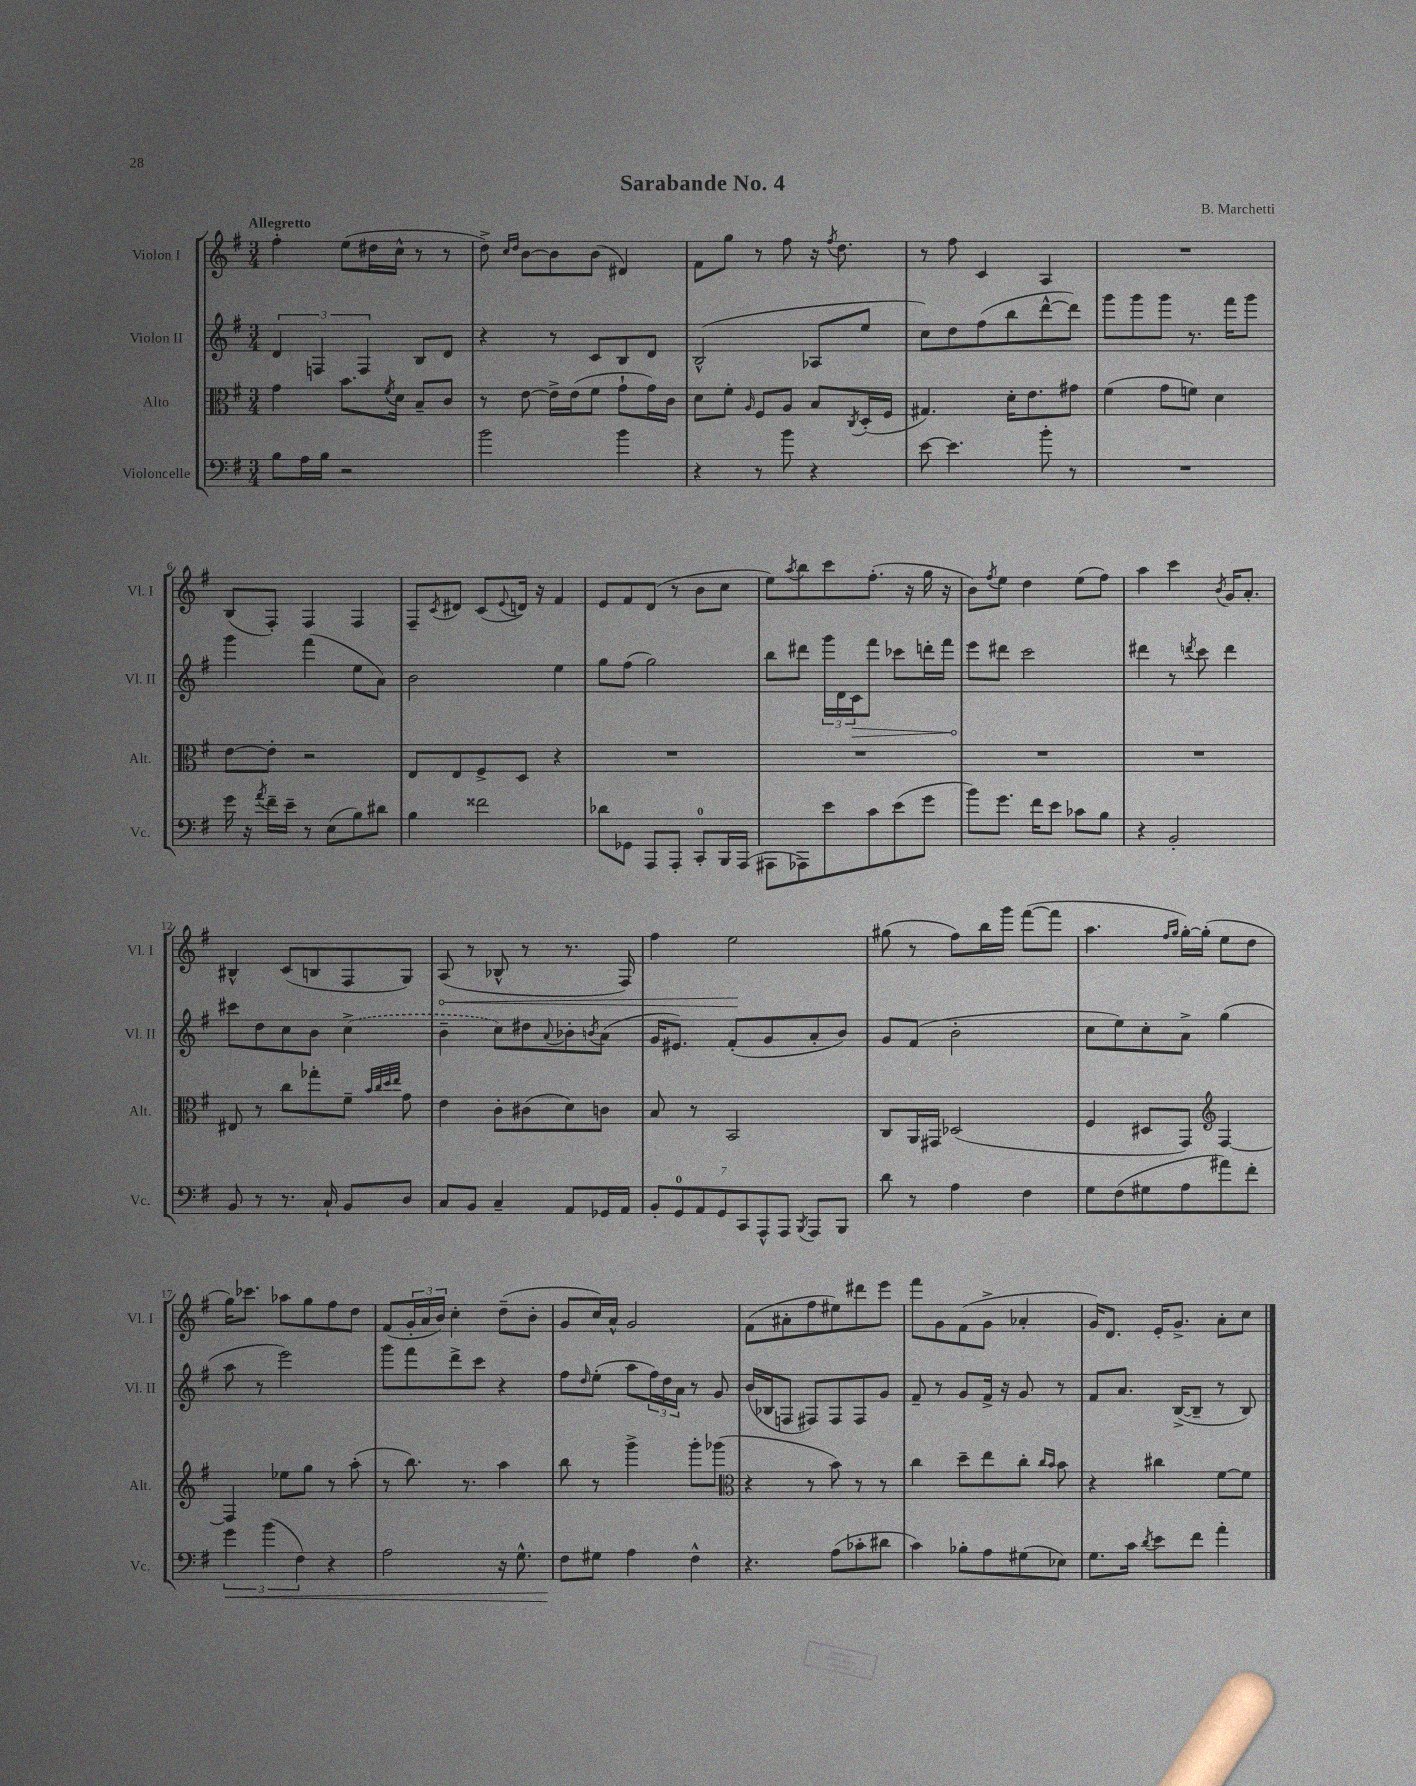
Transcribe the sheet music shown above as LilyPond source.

\header { title = "Sarabande No. 4" composer = "B. Marchetti" }
<<
\new StaffGroup <<
\new Staff = "s0" \with { instrumentName = "Violon I" shortInstrumentName = "Vl. I" } {
    \clef treble \key g \major \numericTimeSignature \time 3/4 \tempo "Allegretto"
    fis''4-. e''8( dis''16 c''16-^ r8 r8 |
    d''8->) \grace { c''16 d''16 } b'8~ b'8 b'8( dis'4) |
    fis'8 g''8 r8 fis''8 r16 \acciaccatura { fis''8 } d''8. |
    r8 fis''8 c'4 a4 |
    R2. |
    b8( fis8-.) fis4 fis4 |
    fis8-- \acciaccatura { c'8 } dis'8 c'8( \appoggiatura { e'8 } d'16) r16 fis'4 |
    e'8 fis'8 d'8( r8 b'8 c''8 |
    e''8) \acciaccatura { a''8 } b''8 c'''8 fis''8.-.( r16 g''16 r16 |
    b'8) \acciaccatura { fis''8 } e''8 d''4 e''8( fis''8) |
    a''4 c'''4 \acciaccatura { b'8 } g'16 a'8.-. |
    bis4-^ c'8( b8 fis8 g8) |
    \once \override Hairpin.circled-tip = ##t a8\<( r8 bes8-^ r8 r8. fis16) |
    fis''4 e''2\! |
    gis''8( r8 fis''8) b''16 g'''16 fis'''8~( fis'''8 |
    a''4. \grace { fis''16 g''16 } g''16~-.) g''16-.( e''8 d''8 |
    g''16) ces'''8. aes''8 g''8 fis''8 d''8 |
    fis'8( \tuplet 3/2 { g'16-. a'16 b'16) } c''4-. d''8--( b'8-. |
    g'8 c''16) a'16-^ g'2 |
    fis'8( ais'8-. fis''8 eis''8) dis'''8 e'''8 |
    fis'''8 g'8 fis'8( g'8-> aes'4-. |
    g'16) d'8. e'16-. g'8.-> a'8-. c''8 \bar "|." |
}
\new Staff = "s1" \with { instrumentName = "Violon II" shortInstrumentName = "Vl. II" } {
    \clef treble \key g \major \numericTimeSignature \time 3/4
    \tuplet 3/2 { d'4 f4 f4 } b8 d'8 |
    r4 r8 c'8 b8 d'8 |
    b2-^( aes8 e''8 |
    c''8) d''8 fis''8( b''8 d'''8~-^ d'''8) |
    g'''8 g'''8 g'''8 r8. fis'''16 g'''8 |
    g'''4 fis'''4( e''8 a'8) |
    b'2 e''4 |
    g''8 fis''8( g''2) |
    b''8 dis'''8 \tuplet 3/2 { g'''16 d'16 \once \override Hairpin.circled-tip = ##t c'16\> } fis'''8 ces'''8 d'''16-. fis'''16 |
    e'''8\! dis'''8 c'''2 |
    dis'''4 r8 \acciaccatura { d'''8 } c'''8 d'''4 |
    cis'''8 d''8 c''8 b'8 \once \slurDashed c''4->( |
    b'4-- c''8) dis''8 \appoggiatura { a'8 } bes'8-. \acciaccatura { b'8 } a'8( |
    g'16 eis'8.) fis'8-.( g'8 a'8-. b'8) |
    g'8 fis'8( b'2-. |
    c''8 e''8) c''8-. a'8-> g''4( |
    a''8 r8 e'''2) |
    g'''8 fis'''8 d'''8-> c'''8 r4 |
    fis''8 \grace { d''16 } e''8-.( a''8 \tuplet 3/2 { fis''16) d''16 a'16 } r8 g'8 |
    b'16( bes16 f8 fis8) fis8 fis8 g'8 |
    fis'8-- r8 g'8 fis'16-> r16 g'8 r8 |
    fis'8 a'8. b16~->( b8-- r8 b8) \bar "|." |
}
\new Staff = "s2" \with { instrumentName = "Alto" shortInstrumentName = "Alt." } {
    \clef alto \key g \major \numericTimeSignature \time 3/4
    g'4 b'8. \acciaccatura { fis'8 } d'16 b8-- c'8 |
    r8 e'8~ e'16-> e'16( fis'8 g'8-! g'16) c'16 |
    d'8 fis'8-. \grace { a16 } fis8 a8 b8 \acciaccatura { c8 } d16-.( fis16 |
    gis4.) d'16-. e'8. gis'8 |
    fis'4( g'8 f'8) d'4 |
    e'8~ e'8-. r2 |
    e8 e8 fis8-> d8 r4 |
    R2. |
    R2. |
    R2. |
    R2. |
    eis8 r8 c''8 ges''8-. fis'8-- \grace { b'32 c''32 d''32 e''32 } g'8 |
    e'4 c'8-. cis'8( d'8) c'8 |
    b8 r8 b,2 |
    c8 a,16 gis,16 des2( |
    fis4 dis8 g,8) \clef treble fis4~ |
    fis4 ees''8 g''8 r8 a''8-.( |
    r8 b''8.) r8. a''4 |
    b''8 r8 g'''4-> g'''8-. ges'''8( |
    \clef alto r4 r8 b'8) r8 r8 |
    c''4 d''8-- e''8 c''8-. \grace { c''16 b'16 } b'8 |
    r4 cis''4 fis'8~ fis'8 \bar "|." |
}
\new Staff = "s3" \with { instrumentName = "Violoncelle" shortInstrumentName = "Vc." } {
    \clef bass \key g \major \numericTimeSignature \time 3/4
    b8 a16 b16 r2 |
    b'2 b'4 |
    r4 r8 b'8 r4 |
    e'8~ e'4. b'8-. r8 |
    R2. |
    g'16 r16 \acciaccatura { a'8 } fis'16-- e'16-- r8 e8( b8) dis'8 |
    b4 fisis'2 |
    des'8 ges,8 a,,8 a,,8-. c,8-0-. b,,16 a,,16( |
    ais,,8 aes,,8) e'8 c'8 e'8( g'8 |
    b'8) g'8. fis'16 e'8 ces'8 b8 |
    r4 b,2-. |
    b,8 r8 r8. c16-! b,8 d8 |
    c8 b,8 c4-- a,8 ges,16 a,16 |
    \tuplet 7/4 { b,8-. g,8-0 a,8 g,8 c,8 a,,8-^ a,,8 } \acciaccatura { b,,8 } a,,8 b,,8 |
    d'8 r8 a4 fis4 |
    g8 fis8( gis8 a8 ais'8) fis'8-. |
    \tuplet 3/2 { g'4\< b'4( fis4) } r4 |
    a2 r16 g8.-^ |
    fis8\! gis8 a4 fis4-^ |
    r4. a8( ces'8-. dis'8 |
    c'4) bes8-. a8 gis8( ees8) |
    g8. c'16 \acciaccatura { d'8 } e'8 fis'8 a'4-. \bar "|." |
}
>>
>>
